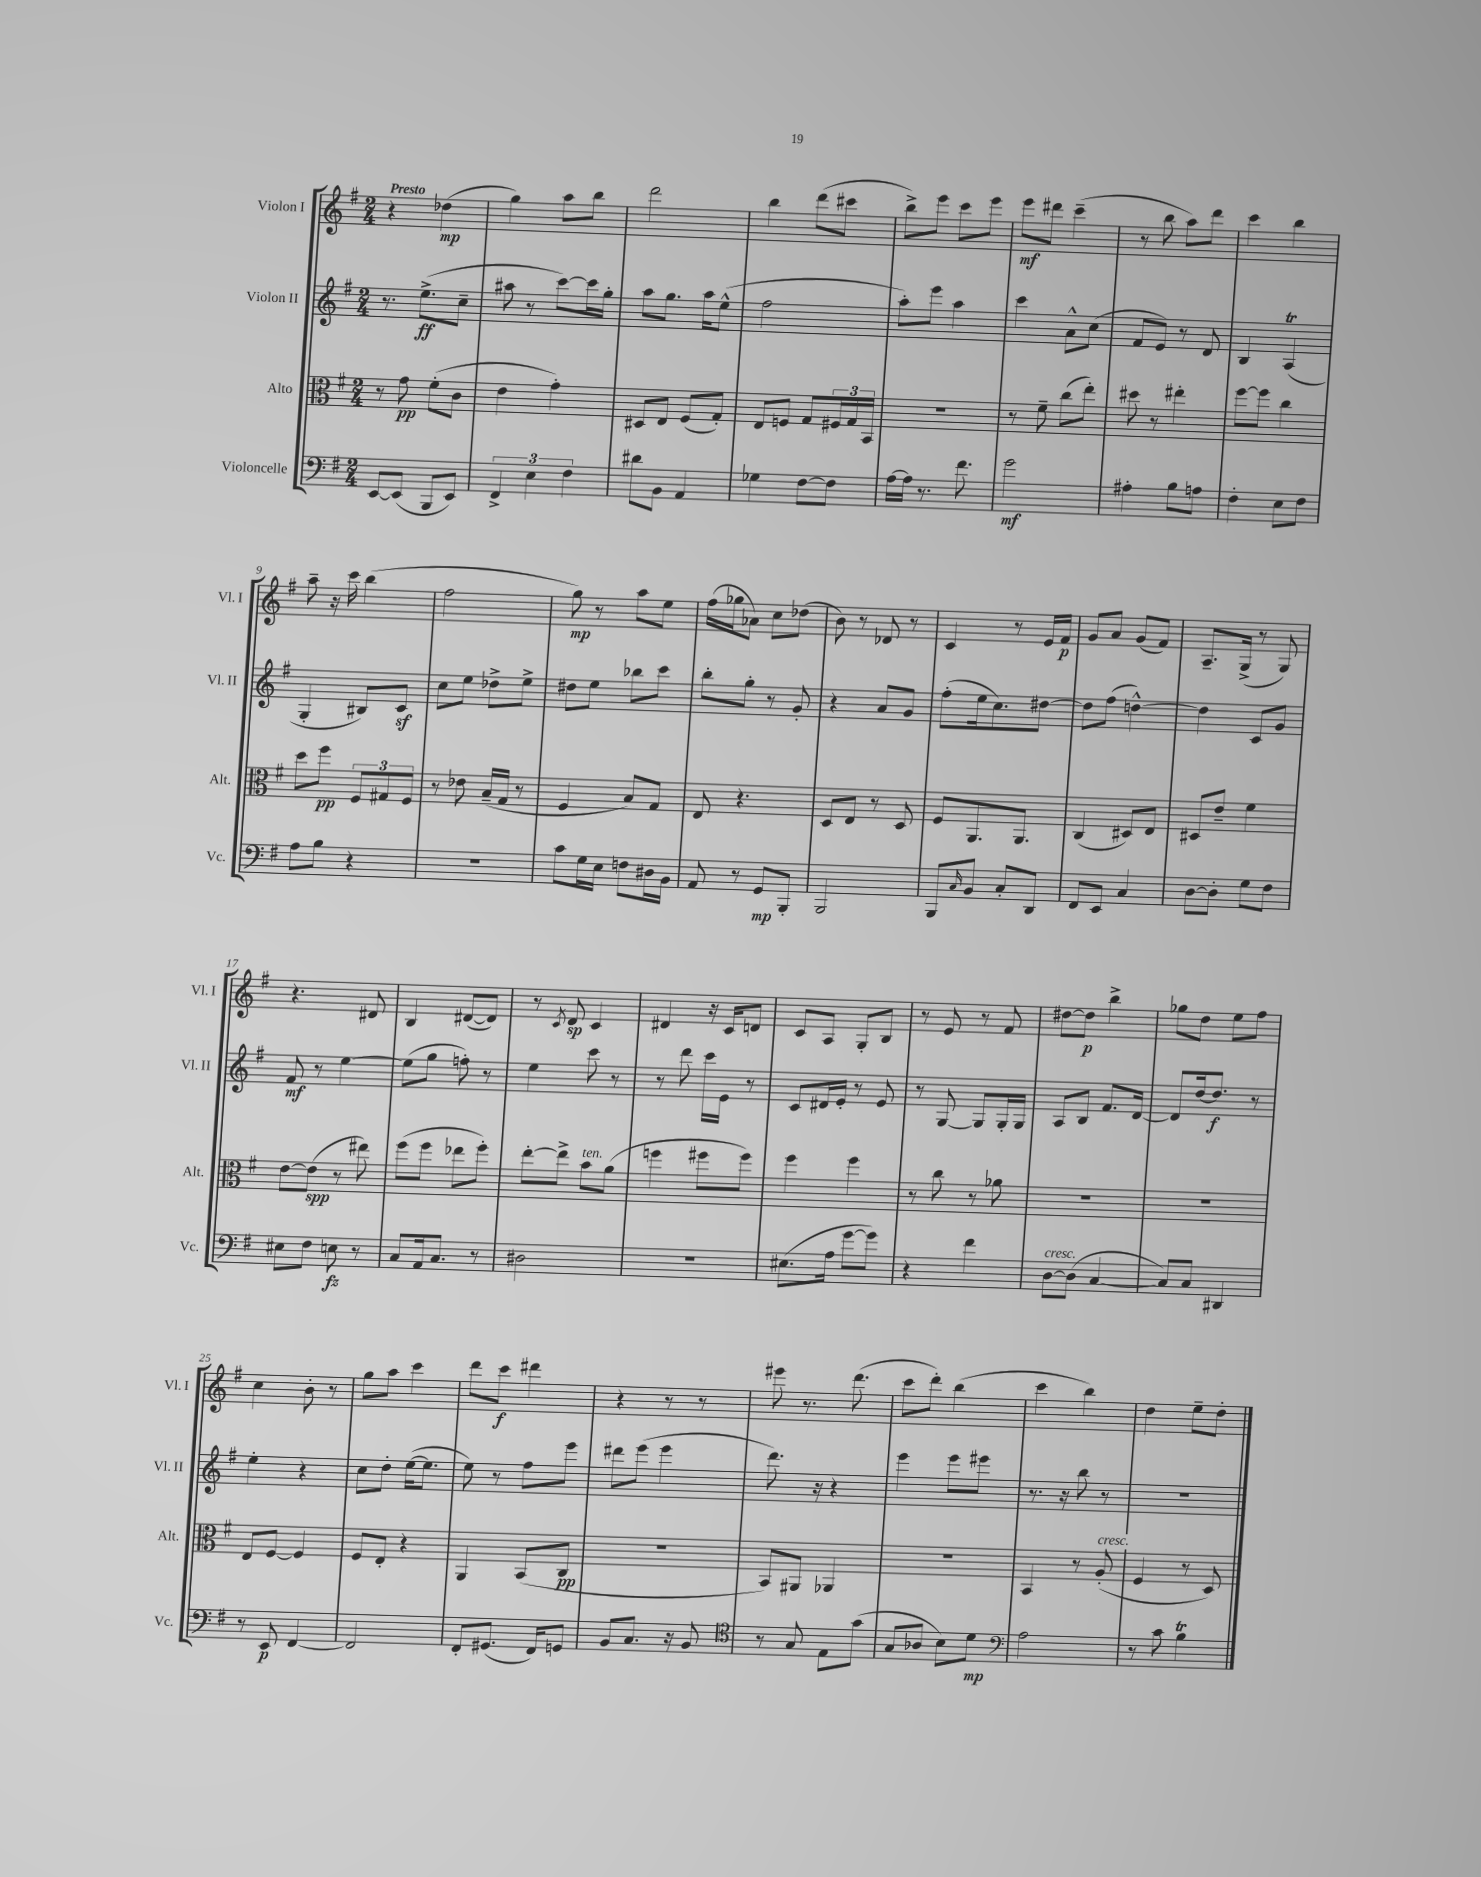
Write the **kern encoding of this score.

**kern	**kern	**kern	**kern
*staff4	*staff3	*staff2	*staff1
*clefF4	*clefC3	*clefG2	*clefG2
*k[f#]	*k[f#]	*k[f#]	*k[f#]
*M2/4	*M2/4	*M2/4	*M2/4
[8EE	8r	8.r	4r
(8EE]	8g	.	.
.	.	(8.ee^	.
8BBB	(8f#'	.	(4dd-
8EE)	8c	8cc~	.
=	=	=	=
6FF#^	4e	8aa#	4gg)
.	.	8r	.
6E	.	.	.
.	4g')	[8ccc)	8aa
6F#	.	.	.
.	.	16ccc]	8bb
.	.	16gg'	.
=	=	=	=
8d#	8D#	8aa	2ddd
8BB	8E	8.gg	.
4AA	(8F#	.	.
.	.	16aa	.
.	8G')	(8ee^^	.
=	=	=	=
4G-	8E	2ff#	4bb
.	8F	.	.
[8F#	8G	.	(8ddd
8F#]	24F#	.	8ccc#
.	24G	.	.
.	24BB	.	.
=	=	=	=
[16A	2r	8aa')	8bb^)
16A]	.	.	.
8.r	.	8eee	8eee
.	.	4aa	8ccc
8.f#	.	.	.
.	.	.	8eee
=	=	=	=
2g	8r	4ccc	8eee
.	8f#~	.	8ddd#
.	(8cc	8a^^	(4ccc~
.	8ee')	(8cc	.
=	=	=	=
4A#'	8dd#	8f#	8r
.	8r	8e)	8bb
8B	4ee#'	8r	8aa)
8A	.	8d	8ddd
=	=	=	=
4F#'	[8ff#	4B	4ccc
.	8ff#]	.	.
8E	4cc	(4A	4bb
8F#	.	.	.
=	=	=	=
8A	8dd	4G'	8aa~
8B	8ff#	.	16r
.	.	.	16ccc
4r	12F#	8B#)	(4bb
.	12G#	.	.
.	.	8c	.
.	12F#	.	.
=	=	=	=
2r	8r	8cc	2ff#
.	8e-	8ee	.
.	(16B~	8dd-^	.
.	16G	.	.
.	8r	8ee^	.
=	=	=	=
8c	4F#	8dd#	8gg)
16G	.	8ee	8r
16E	.	.	.
8F	8B)	8bb-	8aa
16D#	8G	8ccc	8ee
16BB	.	.	.
=	=	=	=
8AA	8E	8bb'	(16ff#
.	.	.	16gg-
8r	4.r	8gg'	8a-)
8GG	.	8r	8cc
8BBB'	.	8g'	(8dd-
=	=	=	=
2BBB	8D	4r	8b)
.	8E	.	8r
.	8r	8a	8d-
.	8D	8g	8r
=	=	=	=
8BBB	8F#	(8ff#'	4c
16qqC	.	.	.
8BB	8.AA	16ee	.
.	.	8.cc)	.
8C'	.	.	8r
.	8.AA	.	.
8DD	.	[8dd#	16e
.	.	.	16f#
=	=	=	=
8FF#	(4C	8dd#]	8g
8EE	.	(8ff#	8a
4C	8D#)	[4dd^^)	(8g
.	8E	.	8f#)
=	=	=	=
[8D	8D#	4dd]	8.A~
8D']	8e~	.	.
.	.	.	(16G^
8G	4f#	8c	8r
8F#	.	8g	8G)
=	=	=	=
8E#	[8e	8f#	4.r
8F#	(8e]	8r	.
8E	8r	[4ee	.
8r	8ee#)	.	8d#
=	=	=	=
8C	(8ff#	(8ee]	4B
16AA	8ff#	8gg	.
8.C	.	.	.
.	8ee-	8ff')	([8d#
8r	8ff#')	8r	8d#])
=	=	=	=
2D#	[8ee'	4ee	8r
.	.	.	8qc
.	8ee^]	.	8d
.	8b	8ccc	4c
.	(8a	8r	.
=	=	=	=
2r	4ff	8r	4d#
.	.	8ddd	.
.	8ff#	16ccc	16r
.	.	16e	16c
.	8ff#)	8r	8d
=	=	=	=
(8.E#	4ff#	8c	8c
.	.	16d#	8A
16A	.	16e'	.
[8g	4ff#	8r	8G'
8g])	.	8e	8B
=	=	=	=
4r	8r	8r	8r
.	8cc	[8G	8e
4f#	8r	8G]	8r
.	8a-	16G'	8f#
.	.	16G	.
=	=	=	=
[8D	2r	8A	[8dd#
(8D]	.	8B	8dd#]
[4C	.	8.f#	4bb^
.	.	[16d	.
=	=	=	=
8C])	2r	8d]	8gg-
8C	.	[16dd	8dd
.	.	8.dd]	.
4DD#	.	.	8ee
.	.	8r	8ff#
=	=	=	=
8r	8E	4ee'	4cc
8EE	[8F#	.	.
[4FF#	4F#]	4r	8b'
.	.	.	8r
=	=	=	=
2FF#]	8F#	8cc	8gg
.	8E'	8dd'	8aa
.	4r	([16ee	4ccc
.	.	8.ee]	.
=	=	=	=
8FF#'	4AA	8ee)	8ddd
(8.GG#	.	8r	8ccc
.	(8BB	8ff#	4ddd#
16FF#)	.	.	.
8GG	8C	8eee	.
=	=	=	=
8BB	2r	8ddd#	4r
8.C	.	(8eee	.
.	.	4eee	8r
16r	.	.	.
8BB	.	.	8r
=	=	=	=
*clefC4	*	*	*
8r	8BB)	8.ddd)	8eee#
8G	8AA#	.	8.r
.	.	16r	.
8E	4AA-	4r	.
.	.	.	(8.ddd
(8g	.	.	.
=	=	=	=
8G	2r	4eee	8ccc
8A-	.	.	8ddd')
8B)	.	8eee	(4bb
8d	.	8eee#	.
=	=	=	=
*clefF4	*	*	*
2A	4BB	8.r	4ccc
.	.	16r	.
.	8r	8bb	4bb)
.	(8A'	8r	.
=	=	=	=
8r	4F#	2r	4dd
8c	.	.	.
4B	8r	.	8ee~
.	8D)	.	8dd'
==	==	==	==
*-	*-	*-	*-
